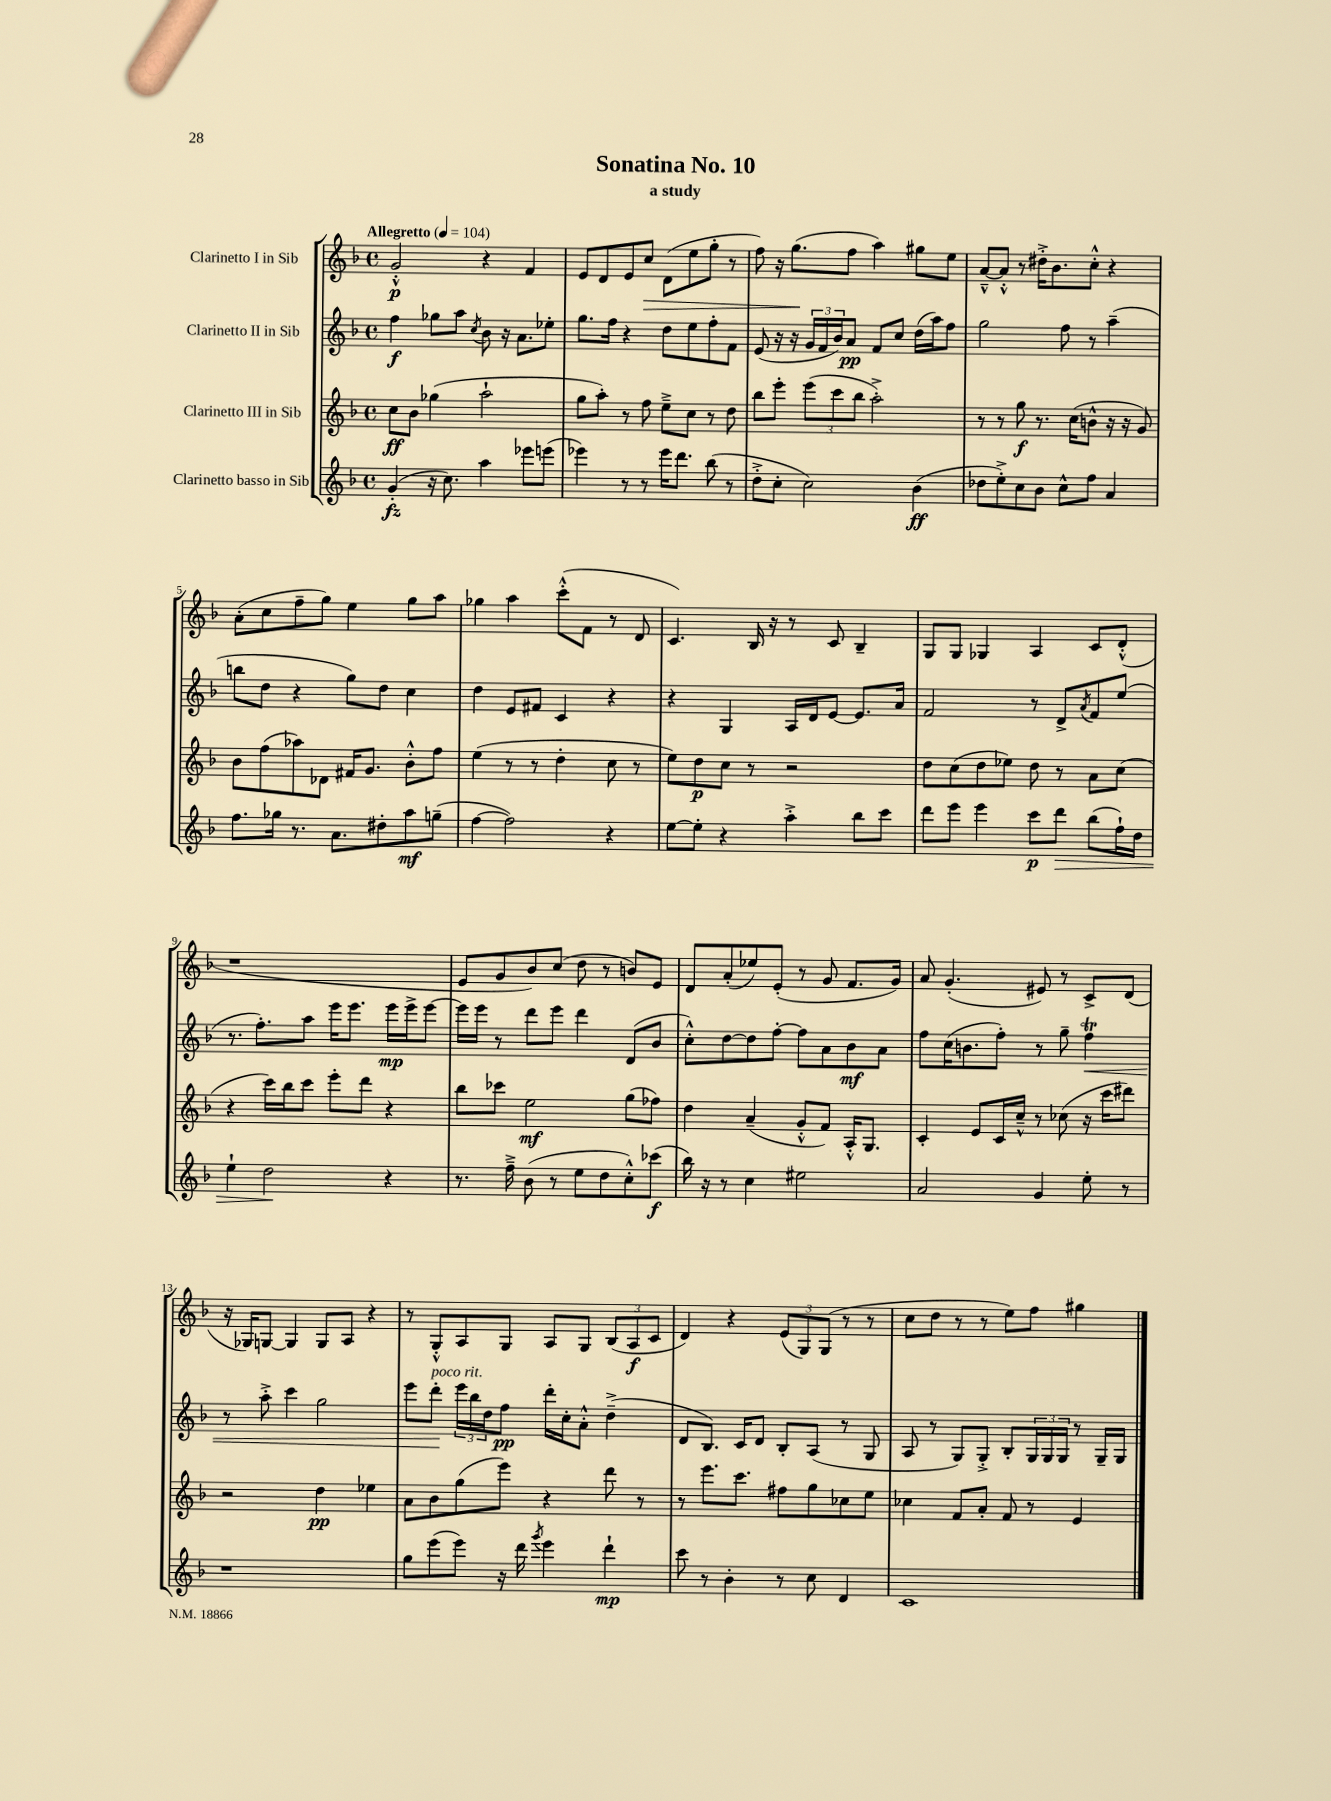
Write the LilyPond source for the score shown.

\header { title = "Sonatina No. 10" subtitle = "a study" }
<<
\new StaffGroup <<
\new Staff = "s0" \with { instrumentName = "Clarinetto I in Sib" } {
    \clef treble \key f \major \defaultTimeSignature \time 4/4 \tempo "Allegretto" 4 = 104
    g'2-.-^\p r4 f'4 |
    e'8 d'8 e'8 c''8\> d'8( e''8 g''8-. r8 |
    f''8) r16 g''8.\!( f''8 a''4) gis''8 e''8 |
    a'8~---^ a'8-.-^ r8 dis''16-.-> bes'8. c''8-.-^ r4 |
    a'8-.( c''8 f''8-- g''8) e''4 g''8 a''8 |
    ges''4 a''4 c'''8-.-^( f'8 r8 d'8 |
    c'4.) bes16 r16 r8 c'8 bes4-- |
    g8 g8 ges4 a4 c'8 d'8-.-^( |
    r1 |
    e'8 g'8 bes'8) c''8( d''8 r8 b'8) e'8 |
    d'8 a'8-.( ees''8) e'8-.( r8 g'8 f'8. g'16) |
    a'8 g'4.-.( eis'8) r8 c'8-> d'8( |
    r16 ges16) g8~ g4 g8 a8 r4 |
    r8 g8-.-^ a8 g8 a8 g8 \tuplet 3/2 { bes8( a8\f c'8 } |
    d'4) r4 \tuplet 3/2 { e'8( g8) g8( } r8 r8 |
    c''8 d''8 r8 r8 e''8) f''8 gis''4 \bar "|." |
}
\new Staff = "s1" \with { instrumentName = "Clarinetto II in Sib" } {
    \clef treble \key f \major \defaultTimeSignature \time 4/4
    f''4\f ges''8 a''8 \acciaccatura { c''8 } bes'8 r16 a'8. ees''8-. |
    g''8. f''16 r4 d''8 e''8 f''8-. f'8 |
    e'8( r16 r16 \tuplet 3/2 { g'16 f'16 bes'16) } a'8\pp f'8 c''8 d''16( a''16) f''8 |
    g''2 f''8 r8 a''4--( |
    b''8 d''8 r4 g''8) d''8 c''4 |
    d''4 e'8 fis'8 c'4 r4 |
    r4 g4 a16 d'16 e'8~ e'8. a'16 |
    f'2 r8 d'8-> \acciaccatura { a'8 } f'8 e''8( |
    r8. f''8.-.) a''8 e'''16 e'''8. e'''16\mp e'''16-> e'''8~ |
    e'''16 e'''16 r8 d'''8 e'''8 d'''4 d'8( bes'8 |
    c''8-.-^) d''8~ d''8 f''8~-. f''8 a'8 bes'8\mf a'8 |
    f''8 c''16( b'8. f''8-.) r8 g''8-- f''4\trill\< |
    r8 a''8-.-> c'''4 g''2 |
    e'''8 d'''8-.\!^\markup { \italic "poco rit." } \tuplet 3/2 { e'''16 bes''16 d''16 } f''8\pp d'''16-. c''16-. a'8-.-^ d''4--->( |
    d'8 bes8.) c'16 d'8 bes8-. a8( r8 g8 |
    a8 r8 g8) g8-.-> bes8-. \tuplet 3/2 { g16 g16 g16 } r8 g16-- g16 \bar "|." |
}
\new Staff = "s2" \with { instrumentName = "Clarinetto III in Sib" } {
    \clef treble \key f \major \defaultTimeSignature \time 4/4
    c''8\ff bes'8 ges''4( a''2-! |
    g''8 a''8-.) r8 f''8 e''8---> c''8 r8 d''8 |
    bes''8 e'''8-. \tuplet 3/2 { e'''8( c'''8 bes''8 } a''2-.->) |
    r8 r8 g''8\f r8. c''16( b'8-^ r16 r16 g'8) |
    bes'8 f''8( aes''8) des'8 fis'16 g'8. bes'8-.-^ f''8 |
    e''4( r8 r8 d''4-. c''8 r8 |
    e''8) d''8\p c''8 r8 r2 |
    d''8 c''8( d''8 ees''8) d''8 r8 a'8 c''8( |
    r4 c'''16) bes''16 c'''8 e'''8-. d'''8 r4 |
    bes''8 ces'''8 e''2\mf g''8( fes''8) |
    d''4 a'4--( g'8-.-^ f'8) a16-.-^ g8. |
    c'4-. e'8 c'16 c''16---^ r8 ces''8( r16 c'''16 dis'''8) |
    r2 d''4\pp ees''4 |
    a'8 bes'8 g''8( e'''8) r4 d'''8 r8 |
    r8 e'''8. c'''8. fis''8 g''8 ces''8 e''8 |
    ces''4 f'8 a'8-. f'8 r8 e'4 \bar "|." |
}
\new Staff = "s3" \with { instrumentName = "Clarinetto basso in Sib" } {
    \clef treble \key f \major \defaultTimeSignature \time 4/4
    g'4-.\fz( r16 c''8.) a''4 ees'''8 e'''8( |
    ees'''4) r8 r8 ees'''16 d'''8. bes''8( r8 |
    d''8-.-> c''8-. c''2) bes'4\ff( |
    des''8 e''8-.->) c''8 bes'8 c''8-^ f''8 a'4 |
    f''8. ges''16 r8. a'8. dis''8-. a''8\mf g''8--( |
    f''4~ f''2) r4 |
    e''8~ e''8-. r4 a''4-.-> bes''8 c'''8 |
    d'''8 e'''8 e'''4 c'''8\p d'''8\> bes''8( f''16-!) d''16 |
    e''4-! d''2\! r4 |
    r8. f''16---> bes'8( r8 e''8 d''8 c''8-.-^) ces'''8\f( |
    bes''16) r16 r8 c''4 eis''2 |
    a'2 g'4 e''8-. r8 |
    r1 |
    g''8 e'''8( e'''8) r16 d'''16 \acciaccatura { g'''8 } e'''4 d'''4-!\mp |
    c'''8 r8 bes'4-. r8 c''8 d'4 |
    c'1 \bar "|." |
}
>>
>>
